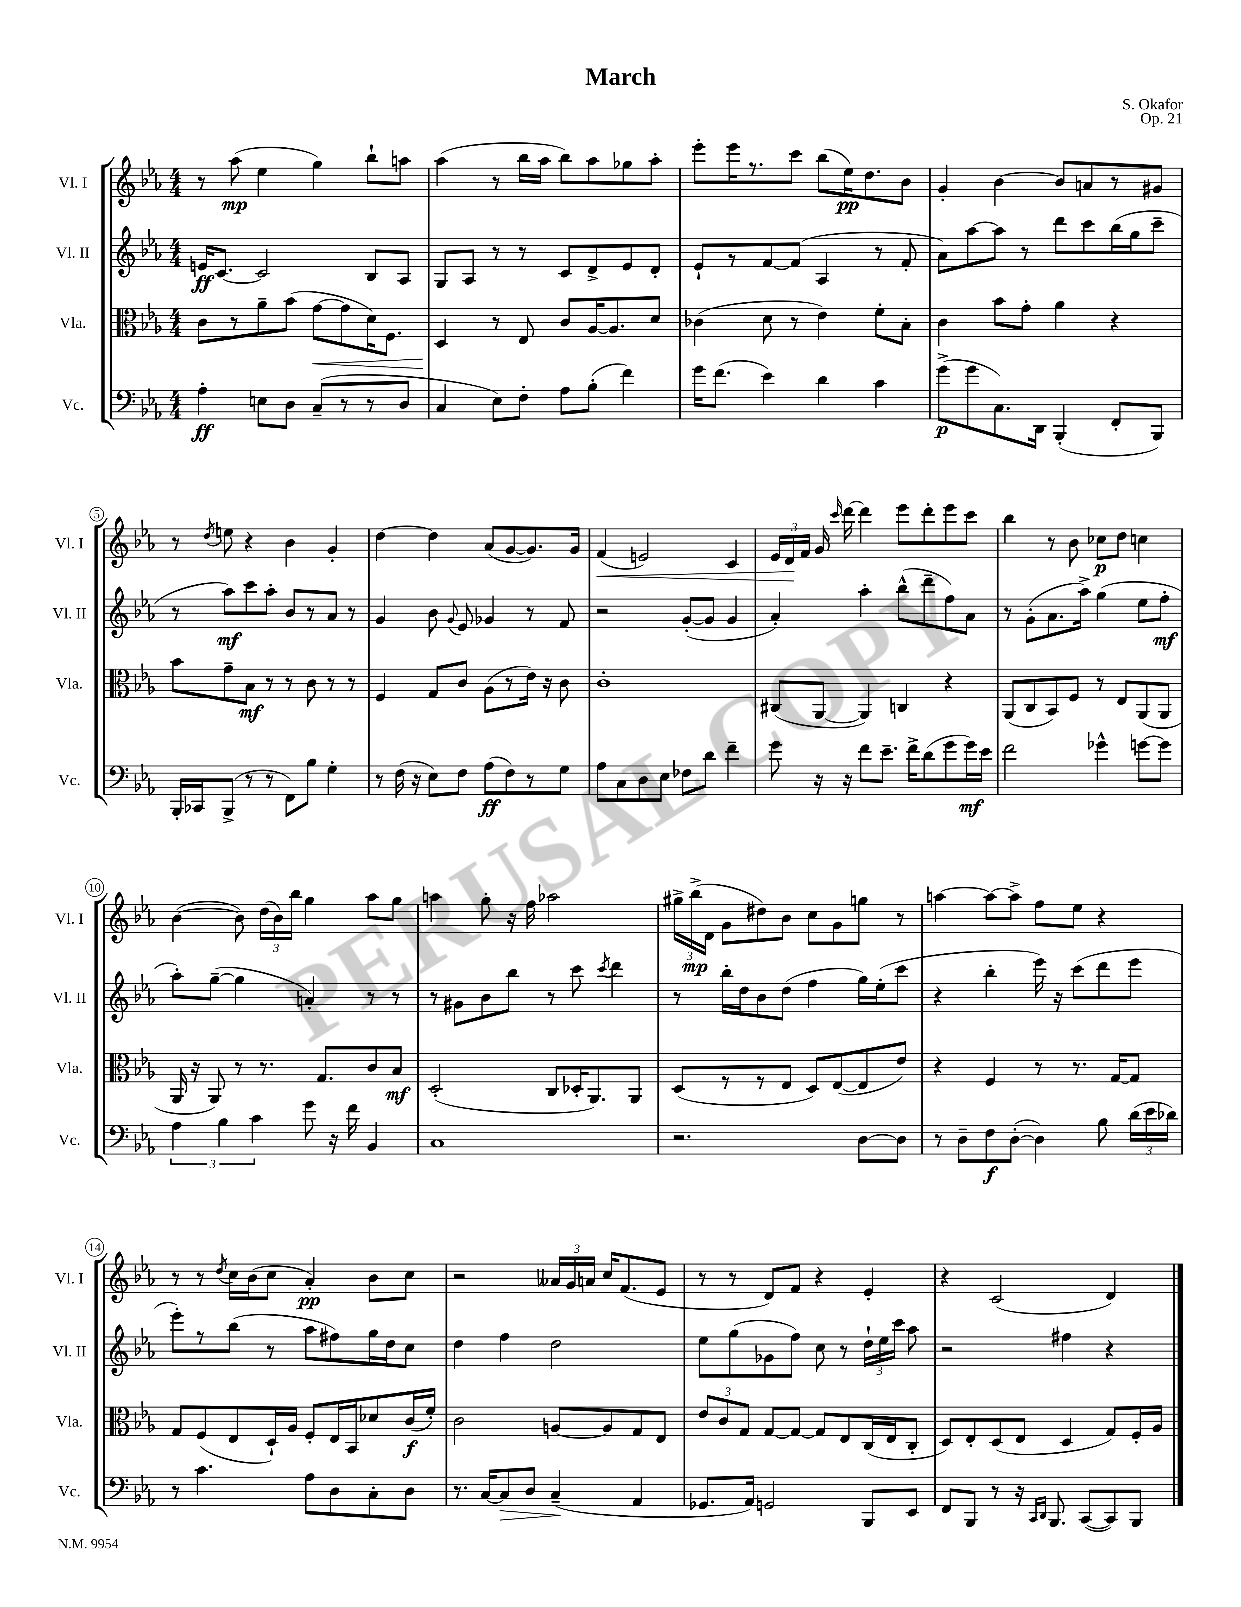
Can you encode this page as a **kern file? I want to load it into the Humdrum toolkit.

**kern	**kern	**kern	**kern
*staff4	*staff3	*staff2	*staff1
*clefF4	*clefC3	*clefG2	*clefG2
*k[b-e-a-]	*k[b-e-a-]	*k[b-e-a-]	*k[b-e-a-]
*M4/4	*M4/4	*M4/4	*M4/4
4A-'	8c	16e	8r
.	.	[8.c	.
.	8r	.	(8aa-
8E	8a-~	2c]	4ee-
8D	(8b-	.	.
(8C~	[8g	.	4gg)
8r	8g]	.	.
8r	16d)	8B-	8bb-`
.	8.F	.	.
8D	.	8A-	8aa
=	=	=	=
4C	4D	8G	(4aa-
.	.	8A-	.
8E-)	8r	8r	8r
8F'	8E-	8r	16bb-
.	.	.	16aa-
8A-	8c	8c	8bb-)
(8B-'	[16A-	8d^	8aa-
.	8.A-]	.	.
4f)	.	8e-	8gg-
.	8d	8d'	8aa-'
=	=	=	=
16g	(4c-	8e-`	8eee-'
(8.f	.	.	.
.	.	8r	16eee-
.	.	.	8.r
4e-)	8d	[8f	.
.	8r	(8f]	8ccc
4d	4e-)	4A-	(8bb-
.	.	.	16ee-)
.	.	.	8.dd
4c	8f'	8r	.
.	8B-'	8f'	8b-
=	=	=	=
(8g^	4c	8a-)	4g'
8g	.	[8aa-	.
8.C)	8b-	8aa-]	[4b-
.	8g'	8r	.
16DD	.	.	.
(4BBB-'	4a-	8ddd	8b-]
.	.	8ccc	8a
8FF'	4r	(16bb-	8r
.	.	16gg	.
8BBB-)	.	8ccc~	8g#
=	=	=	=
16BBB-'	8b-	8r	8r
16CC-	.	.	.
.	.	.	8qdd
(8BBB-^	8g~	8aa-)	8ee
8r	8B-	8ccc	4r
8r	8r	8aa-'	.
8FF)	8r	8b-	4b-
8B-	8c	8r	.
4G'	8r	8a-	4g'
.	8r	8r	.
=	=	=	=
8r	4F	4g	[4dd
(16F	.	.	.
16r	.	.	.
8E-)	8G	8b-	4dd]
.	.	8qqg	.
8F	8c	8e-	.
(8A-	(8A-	4g-	(8a-
8F)	8r	.	[8g
8r	16e-)	8r	8.g])
.	16r	.	.
8G	8c	8f	.
.	.	.	16g
=	=	=	=
8A-	1c'	2r	(4f
8C	.	.	.
8D	.	.	2e)
8E-	.	.	.
8F-	.	([8g'	.
8d	.	8g]	.
4f~	.	4g	4c
=	=	=	=
8g	(8C#	4a-')	24e-
.	.	.	24d
.	.	.	24f
16r	[8AA-	.	16g
.	.	.	16qqccc
16r	.	.	[16ddd
8f	4AA-])	4aa-'	4ddd]
8.e-~	.	.	.
.	4C	(8bb-^^	8eee-
16f^	.	.	.
(8d	.	8ddd~	8ddd'
8g	4r	8ff)	8eee-
16g)	.	8a-	8ccc
16e-	.	.	.
=	=	=	=
2f	(8AA-	8r	4bb-
.	8C	(8g'	.
.	8BB-)	8.a-	8r
.	8F	.	8b-
.	.	16aa-^)	.
4g-^^	8r	(4gg	8cc-
.	8E-	.	8dd
[8g	(8AA-	8ee-	4cc
8g]	8AA-	8ff'	.
=	=	=	=
6A-	16AA-	8aa-')	([4b-
.	16r	.	.
.	8AA-)	([8gg~	.
6B-	.	.	.
.	8r	4gg]	8b-])
6c	.	.	.
.	8.r	.	(24dd
.	.	.	24b-)
.	.	.	24bb-
8g	.	4a')	4gg
.	8.G	.	.
16r	.	.	.
16f	.	.	.
4BB-	8c	8r	8aa-
.	8B-	8r	8gg
=	=	=	=
1C	(2D'	8r	4aa
.	.	8g#	.
.	.	8b-	8gg'
.	.	8bb-	16r
.	.	.	16ff
.	8C	8r	2aa-
.	16D-'	8ccc	.
.	8.AA-)	.	.
.	.	8qccc	.
.	.	4ddd	.
.	8AA-	.	.
=	=	=	=
2.r	(8D	8r	24gg#^
.	.	.	(24bb-^
.	.	.	24d
.	8r	16bb-'	8g
.	.	16dd	.
.	8r	8b-	8dd#)
.	8E-	(8dd	8b-
.	8D)	4ff	8cc
.	([8E-	.	8g
[8D	8E-]	16gg)	8gg
.	.	(16ee-'	.
8D]	8e-)	8ccc	8r
=	=	=	=
8r	4r	4r	[4aa
8D~	.	.	.
8F	4F	4bb-'	8aa_
([8D'	.	.	8aa^]
4D])	8r	16eee-)	8ff
.	.	16r	.
.	8.r	(8ccc	8ee-
8B-	.	8ddd	4r
.	[16G	.	.
(24d	8G]	8eee-	.
24e-	.	.	.
24d-)	.	.	.
=	=	=	=
8r	8G	8eee-')	8r
4.c	(8F	8r	8r
.	.	.	8qdd
.	8E-	(8bb-	16cc
.	.	.	(16b-
.	16D`)	8r	8cc
.	16A-	.	.
8A-	8F'	8aa-	4a-')
8D	16E-	8ff#)	.
.	16BB-	.	.
8C'	8d-	16gg	8b-
.	.	16dd	.
8D	(16c	8cc	8cc
.	16f')	.	.
=	=	=	=
8.r	2c	4dd	2r
[16C	.	.	.
8C]	.	4ff	.
8D	.	.	.
(4C~	[8A	2dd	24a--
.	.	.	24g
.	.	.	24a
.	8A]	.	16cc
.	.	.	(8.f
4AA-	8G	.	.
.	8E-	.	8e-
=	=	=	=
8.GG-	12e-	8ee-	8r
.	12c	.	.
.	.	(8gg	8r
.	12G	.	.
16AA-)	.	.	.
2GG	[8G	8g-	8d)
.	8G_	8ff)	8f
.	8G]	8cc	4r
.	8E-	8r	.
8BBB-	(16C	24dd`	4e-'
.	.	24ee-	.
.	16E-	.	.
.	.	24ccc	.
8EE-	8C'	8aa-	.
=	=	=	=
8FF	8D)	2r	4r
8BBB-	8E-'	.	.
8r	(8D	.	(2c
16r	8E-	.	.
16qqCC	.	.	.
16qqDD	.	.	.
8.BBB-	.	.	.
.	4D	4ff#	.
([8CC	.	.	.
8CC])	8G)	4r	4d)
8BBB-	16F'	.	.
.	16A-	.	.
==	==	==	==
*-	*-	*-	*-
